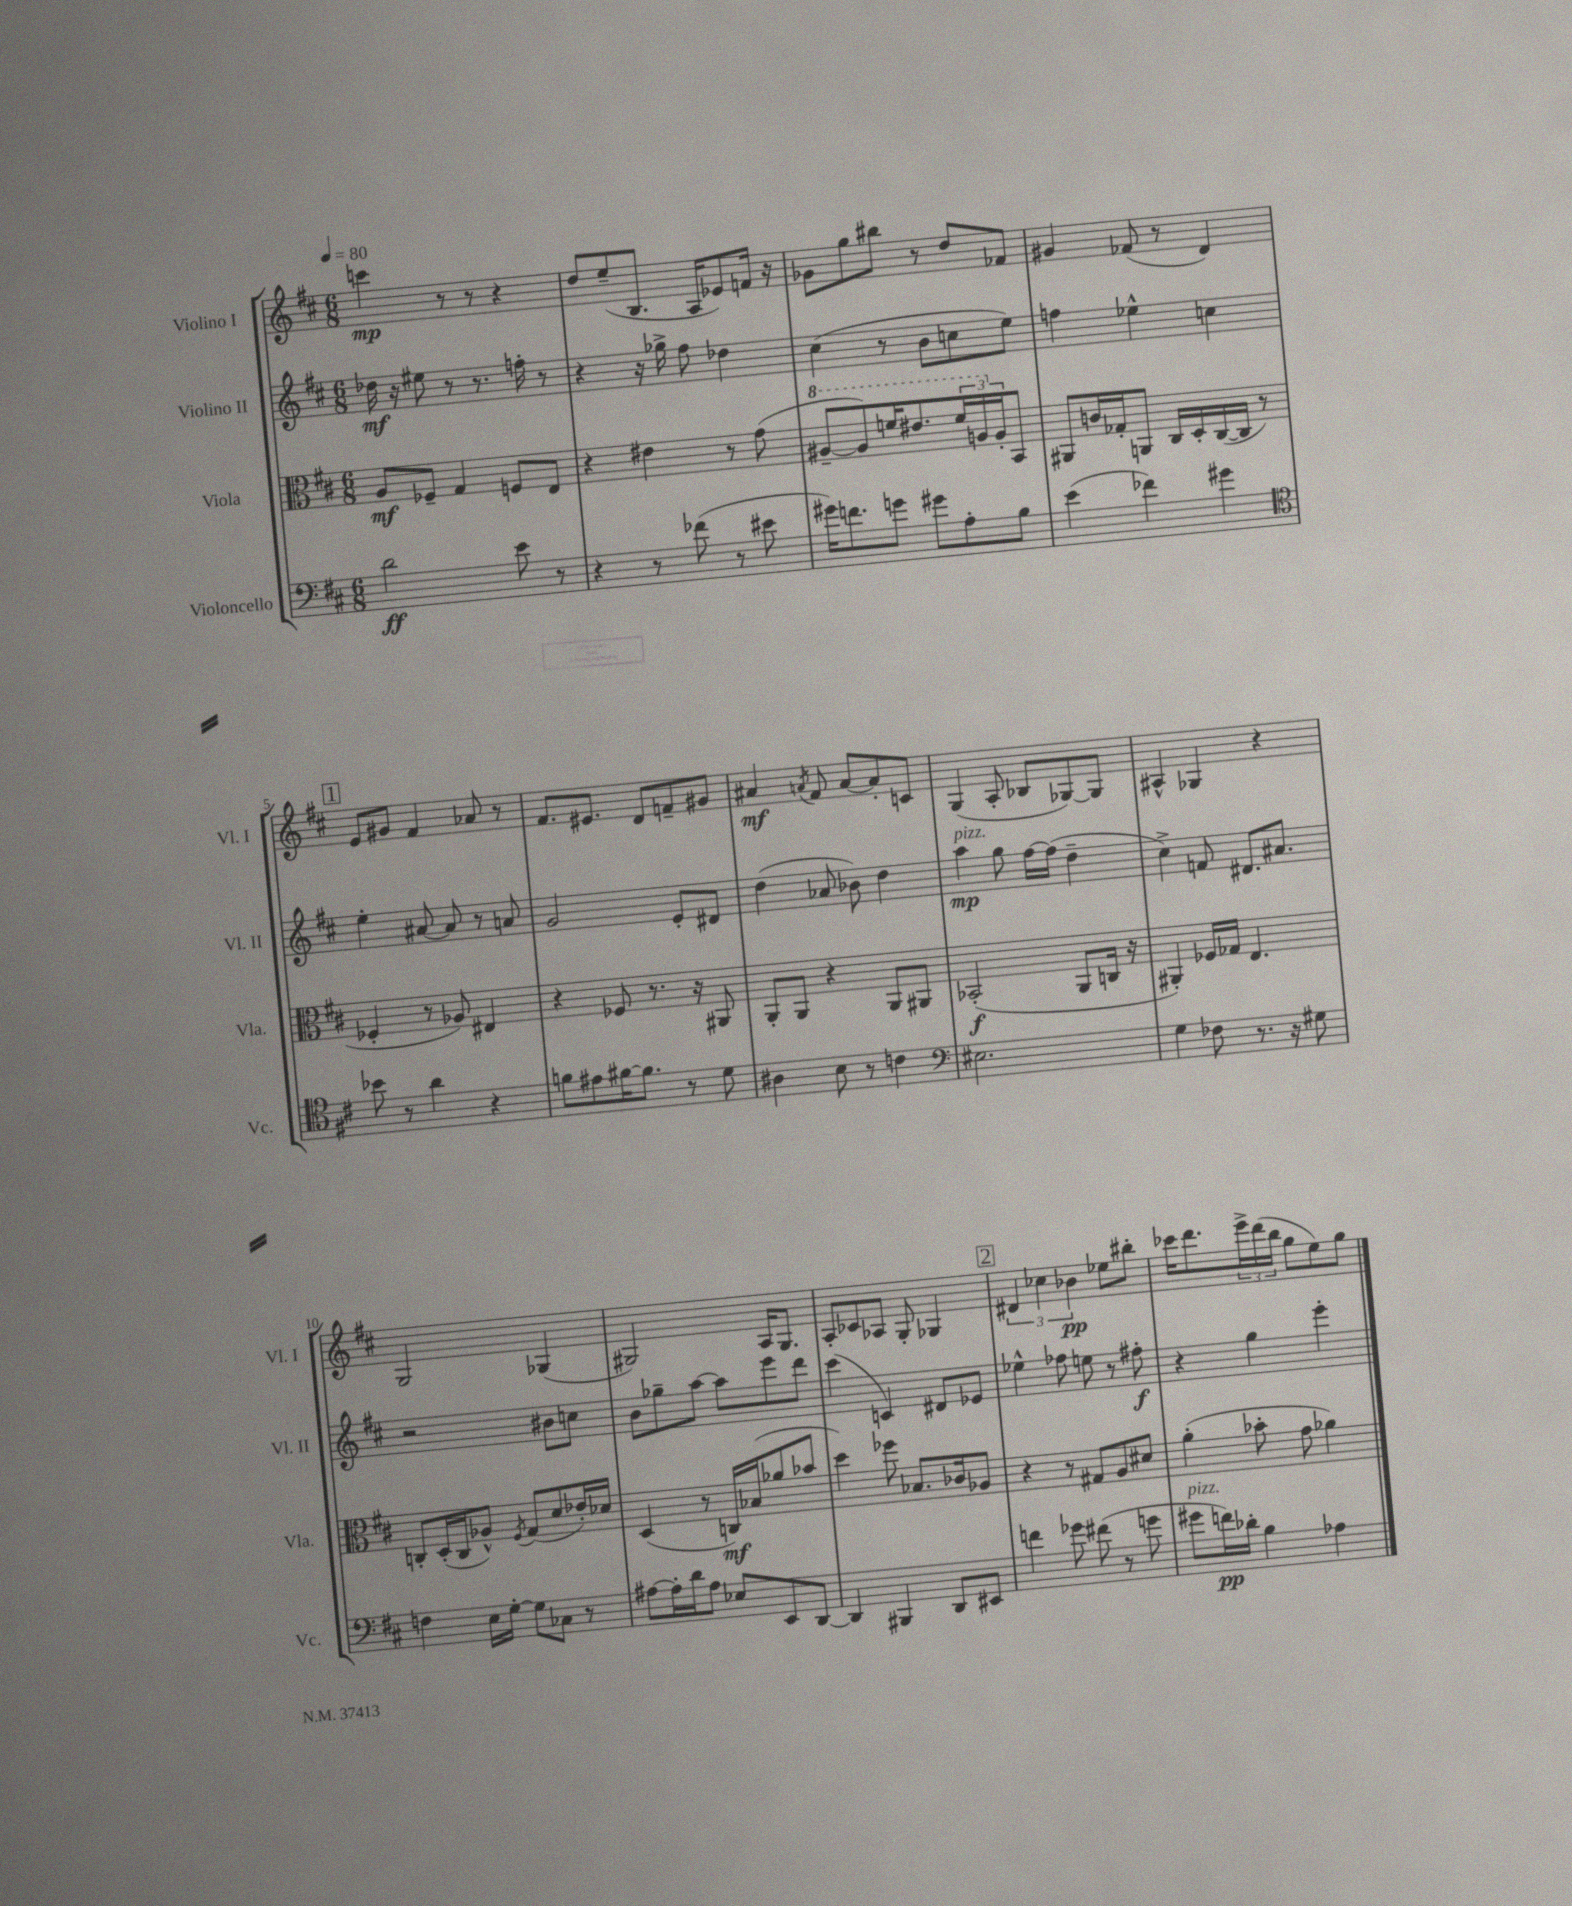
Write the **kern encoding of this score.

**kern	**kern	**kern	**kern
*staff4	*staff3	*staff2	*staff1
*clefF4	*clefC3	*clefG2	*clefG2
*k[f#c#]	*k[f#c#]	*k[f#c#]	*k[f#c#]
*M6/8	*M6/8	*M6/8	*M6/8
*MM80	*MM80	*MM80	*MM80
2d\	8A/L	16dd-\	4ccc\
.	.	16r	.
.	8F-~/J	8ee#\	.
.	4G/	8r	8r
.	.	8.r	8r
8e\	8F/L	.	4r
.	.	16ff'\	.
8r	8E/J	8r	.
=	=	=	=
4r	4r	4r	8dd/L
.	.	.	(8ee~/
8r	4e#\	16r	8.B/J
.	.	16gg-^\	.
(8f-\	.	8ff#\	.
.	.	.	16A/LK
8r	8r	4dd-\	8e-/)
8e#\	(8g\	.	16f/Jk
.	.	.	16r
=	=	=	=
16g#\LK)	[8a#~/L	(4cc#\	8g-\L
8.f\	.	.	.
.	8a#/])	.	8gg\
8g\J	16ff/K	8r	8bb#\J
.	8.ee#/	.	.
8g#\L	.	8b\L	8r
8A'\	24ff/L	8cc\	8dd/L
.	24a/	.	.
.	24A'/J	.	.
8B\J	8BB/J	8ee\J)	8f-/J
=	=	=	=
(4e\	8AA#/L	4ff\	4g#/
.	16c/L	.	.
.	16G-'/J	.	.
4f-\)	8AA/J	4ee-^^\	(8f-/
.	16C#/LL	.	8r
.	16D'/	.	.
4g#\	([16C#/	4cc\	4d/)
.	16C#/]JJ	.	.
.	8r	.	.
=	=	=	=
*clefC4	*	*	*
8b-\	4F-'/	4ee'\	8e/L
8r	.	.	8g#/J
4a\	8r	[8a#/	4f#/
.	8A-/)	8a#/]	.
4r	4E#/	8r	8a-/
.	.	8a/	8r
=	=	=	=
8f\L	4r	2g/	8.f#/L
8e#\	.	.	.
.	.	.	8.e#/J
[16f#\K	8F-/	.	.
8.f#\]J	.	.	.
.	8.r	.	8d/L
8r	.	8e'/L	8f~/
.	16r	.	.
8d\	8AA#/	8d#/J	8g#/J
=	=	=	=
4A#\	8AA'/L	(4dd\	4a#/
.	8AA/J	.	.
.	.	.	8qa/
8B\	4r	8a-/	8f#/
8r	.	8b-\)	[8a/L
4c\	8AA/L	4dd\	8a'/]
.	8AA#/J	.	8c/J
=	=	=	=
*clefF4	*	*	*
2.E#\	(2BB-'/	4aa\	(4G/
.	.	8gg\	8A'/
.	.	[16ff#\LL	8B-/L
.	.	(16ff#\]JJ	.
.	8AA/L	4dd~\	[8G-/)
.	16C/Jk	.	8G-/]J
.	16r	.	.
=	=	=	=
4G\	4AA#'/)	4cc#^\)	4A#^^/
8F-\	16F-/LL	8f/	4G-/
.	16G-/JJ	.	.
8.r	4.E/	8.d#/L	.
.	.	.	4r
16r	.	8.a#/J	.
8G#\	.	.	.
=	=	=	=
4F\	8C'/L	2r	2G/
.	(16D'/L	.	.
.	16C/J	.	.
16E\LL	8A-^^/J)	.	.
[16G'\JJ	.	.	.
.	8qF#/	.	.
8G\]L	(8G/L	.	.
8C-\J	8d/	8b#\L	(4G-/
8r	16e-'/L)	8cc\J	.
.	16d-/JJ	.	.
=	=	=	=
[8A#\L	(4D/	8b\L	2G#/)
16A#'\]L	.	8gg-~\	.
16d\J	.	.	.
8A#\J	8r	[8aa\J	.
8E-/L	16C/LL)	8aa\]L	.
.	(16B-/J	.	.
8EE/	8a-/	8eee\	16A/LK
.	.	.	8.G#/J
[8DD/J	8b-/J	8ddd\J	.
=	=	=	=
4DD/]	4dd\)	(4ccc#\	8A'/L
.	.	.	8c-/
4BBB#/	8ff-\	4c/)	8A-/J
.	8.B-/L	.	8G'/
8DD/L	.	8d#/L	4G-/
.	16c-/k	.	.
8EE#/J	8A-/J	8e-/J	.
=	=	=	=
4f\	4r	4ee-^^\	6d#/
.	.	.	6cc-\
8g-\	8r	8ff-\	.
.	.	.	6b-\
(8f#\	8G#/L	8ee\	.
8r	8A/	8r	8ee-\L
8g\	8d#/J	8ff#'\	8bb#'\J
=	=	=	=
8g#\L	(4a'\	4r	16ccc-\LK
.	.	.	8.ddd\
16f\L)	.	.	.
16d-'\JJ	.	.	.
4B\	8b-'\	4gg\	24eee^\L
.	.	.	(24ddd\
.	.	.	24bb\JJ
.	8g\	.	8gg\L
4A-\	4a-\)	4eee'\	8ee\)
.	.	.	8gg\J
==	==	==	==
*-	*-	*-	*-
